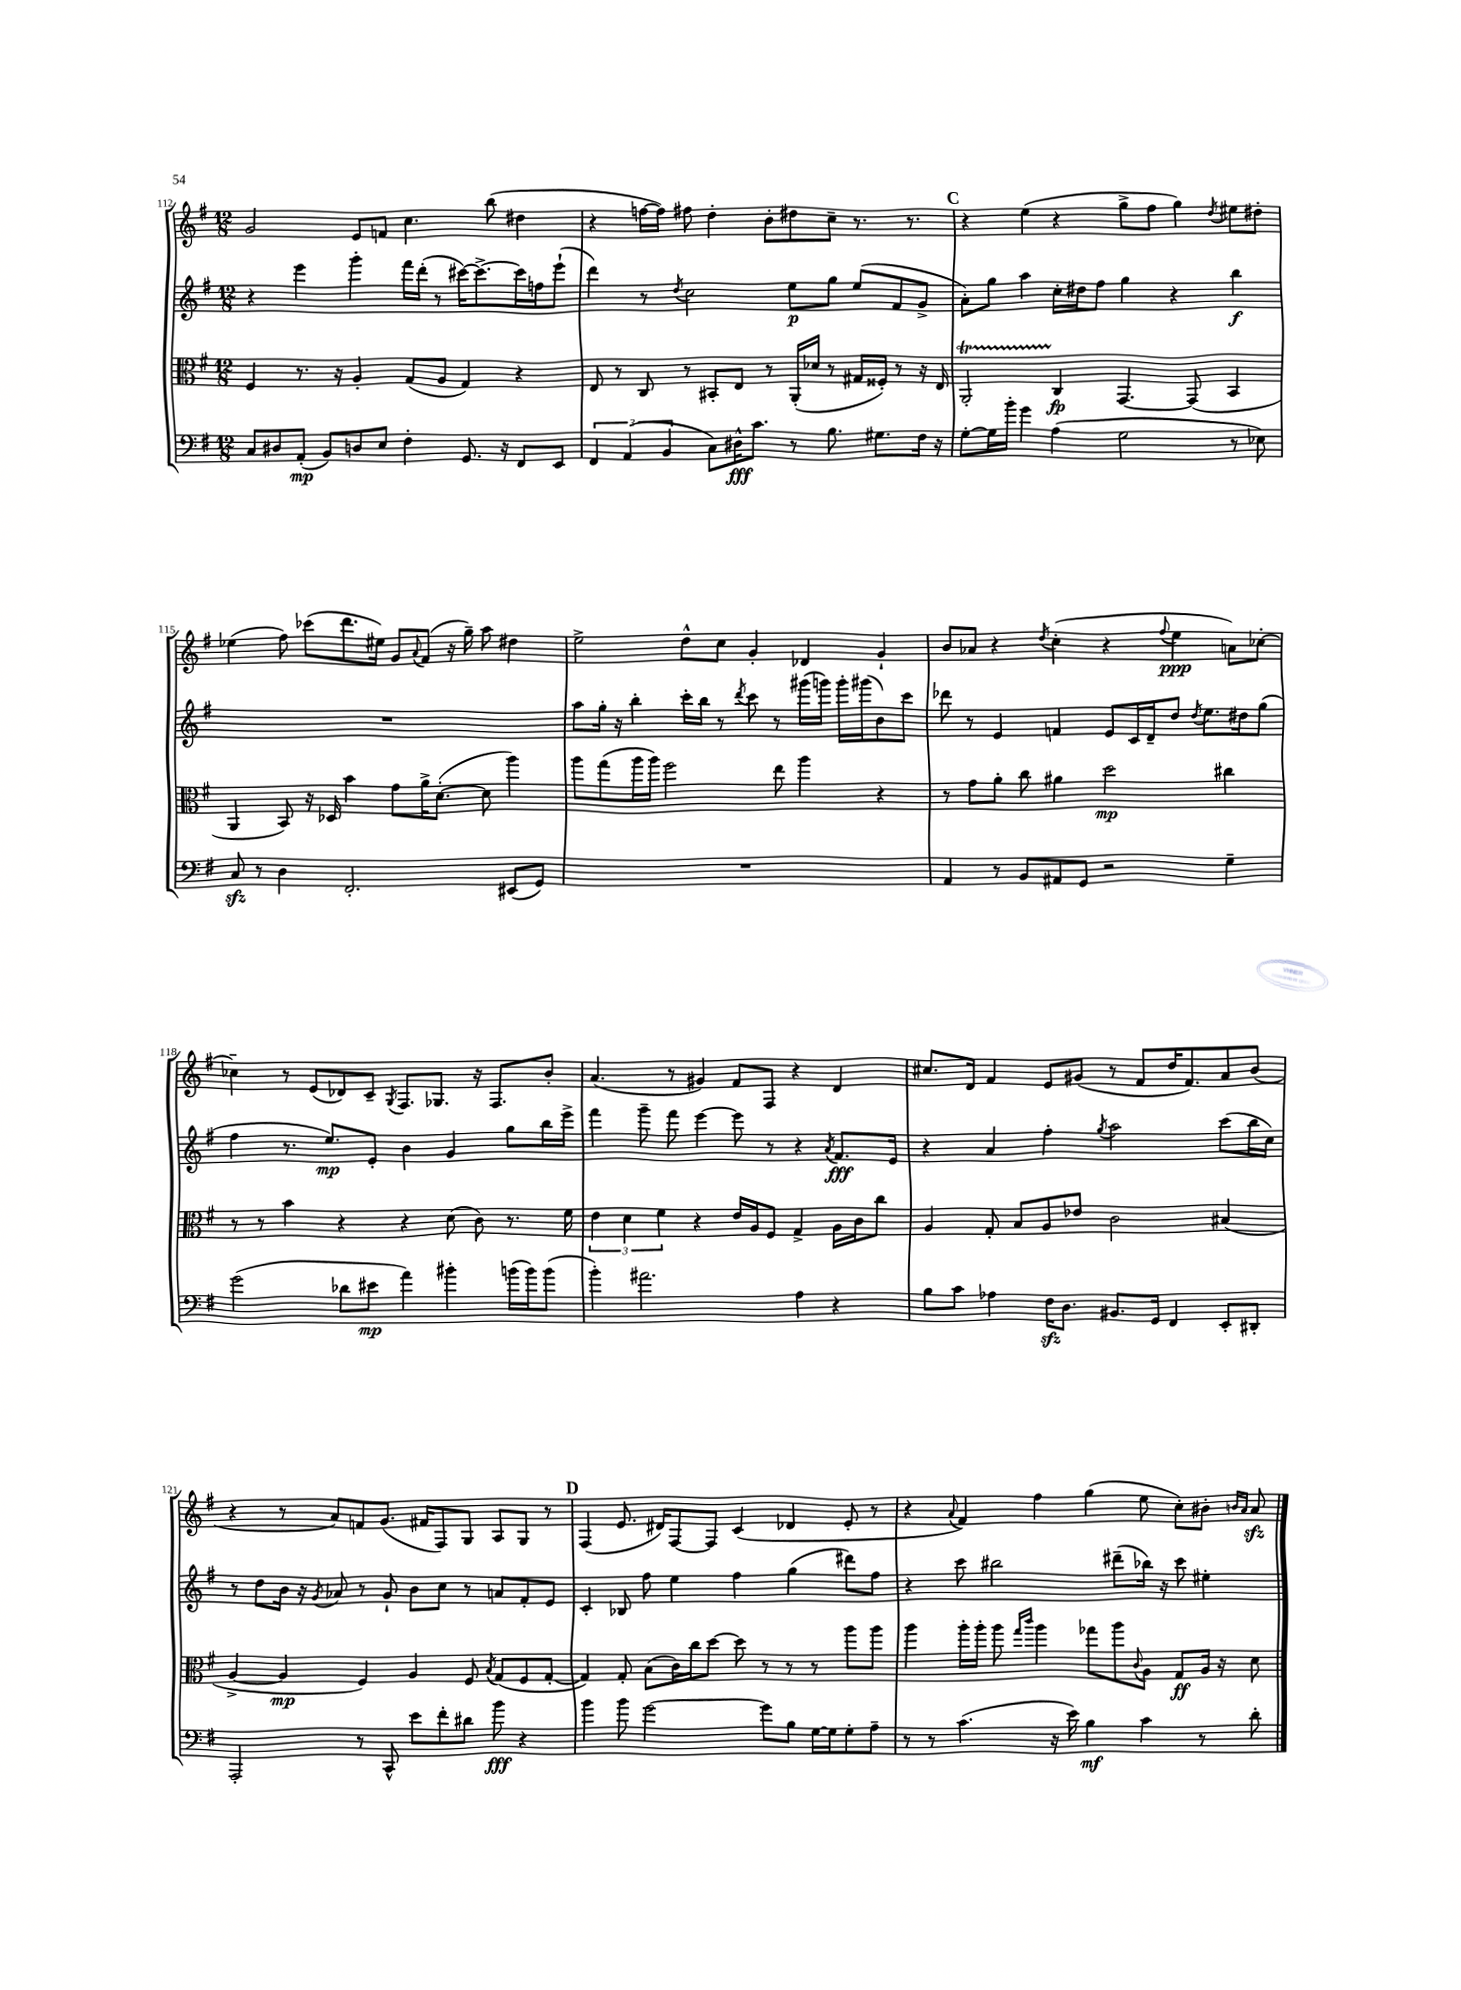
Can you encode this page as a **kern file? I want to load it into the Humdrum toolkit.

**kern	**kern	**kern	**kern
*staff4	*staff3	*staff2	*staff1
*clefF4	*clefC3	*clefG2	*clefG2
*k[f#]	*k[f#]	*k[f#]	*k[f#]
*M12/8	*M12/8	*M12/8	*M12/8
8C	4F#	4r	2g
8D#	.	.	.
(8AA'	8.r	4eee	.
8BB)	.	.	.
.	16r	.	.
8D	4A'	4ggg'	8e
8E	.	.	8f
4F#'	(8G	16fff#	4.cc
.	.	(16ddd'	.
.	8A	8r	.
8.GG	4G)	[16ccc#)	.
.	.	8.ccc#^_	.
.	.	.	(8bb
16r	.	.	.
8FF#	4r	16ccc#]	4dd#
.	.	16ff	.
8EE	.	(8eee`	.
=	=	=	=
6FF#	8E	4ddd)	4r
.	8r	.	.
(6AA	.	.	.
.	8C	8r	[16ff
.	.	.	16ff])
6BB	.	.	.
.	.	8qdd	.
.	8r	2cc	8ff#
8C)	8BB#'	.	4dd'
16D#^^	8E	.	.
8.c	.	.	.
.	8r	.	8b'
8r	(16AA'	8ee	8dd#
.	16d-	.	.
8.B	8r	8gg	8cc~
.	16G#	(8ee	8.r
8.G#	16F##')	.	.
.	8r	8f#	.
.	.	.	8.r
16F#	16r	8g^	.
16r	16E	.	.
=	=	=	=
[8G'	2AA'	8a')	4r
16G]	.	8gg	.
16b'	.	.	.
4g	.	4aa	(4ee
(4A	4C	16cc'	4r
.	.	16dd#	.
.	.	8ff#	.
2G	[4.GG	4gg	8gg^
.	.	.	8ff#
.	.	4r	4gg)
.	(8GG]	.	.
.	.	.	8qdd
8r	4BB	4bb	8ee#
8E-)	.	.	8dd#'
=	=	=	=
8C	4AA	1.r	(4ee-
8r	.	.	.
4D	8BB)	.	8ff#)
.	16r	.	(8ccc-
.	16D-	.	.
2.FF#'	4b	.	8.ddd
.	.	.	16ee#)
.	8g	.	8g
.	.	.	8qqa
.	16a^	.	(8f#
.	([8.d'	.	.
.	.	.	16r
.	.	.	16gg~)
.	8d]	.	8aa
(8EE#	4aa)	.	4dd#
8GG)	.	.	.
=	=	=	=
1.r	8aa	8aa	2ee^
.	(8gg	16gg'	.
.	.	16r	.
.	16aa	4bb'	.
.	16aa)	.	.
.	2ff#	.	.
.	.	16ccc'	8dd^^
.	.	16bb	.
.	.	8r	8cc
.	.	8qddd	.
.	.	8ccc	4g'
.	8ee	8r	.
.	4aa	(16ggg#	4d-
.	.	16ggg)	.
.	.	16ggg'	.
.	.	(16ggg#	.
.	4r	8b)	4g`
.	.	8ccc	.
=	=	=	=
4AA	8r	8ddd-	8b
.	8g	8r	8a-
8r	8a'	4e	4r
8BB	8cc	.	.
.	.	.	8qdd
8AA#	4a#	4f	(4cc'
8GG	.	.	.
2r	2dd	8e	4r
.	.	16c	.
.	.	16d~	.
.	.	.	8qqff#
.	.	8dd	4ee
.	.	8qdd	.
.	.	8.ee	.
4G~	4cc#	.	8a)
.	.	16dd#	.
.	.	(8gg	[8cc-'
=	=	=	=
(2g	8r	4ff#	4cc-~]
.	8r	.	.
.	4b	8.r	8r
.	.	.	(8e
.	.	8.ee)	.
8d-	4r	.	8d-)
8e#	.	8e'	8c~
.	.	.	8qG
4a)	4r	4b	8.F#
.	.	.	8.G-
4b#'	(8d	4g	.
.	8c)	.	16r
.	.	.	8.F#
(16b	8.r	8gg	.
16b)	.	.	.
(8b	.	16bb	8b'
.	16f#	16eee^	.
=	=	=	=
4b')	6e	4fff#	(4.a
.	6d	.	.
2.a#	.	8ggg~	.
.	6f#	.	.
.	.	8fff#	8r
.	4r	[4eee	4g#)
.	16e	8eee]	8f#
.	16A	.	.
.	8F#	8r	8F#
4A	4G^	4r	4r
.	.	8qa	.
4r	16A	8.f#	4d
.	16c	.	.
.	8cc	.	.
.	.	16e	.
=	=	=	=
8B	4A	4r	8.cc#
8c	.	.	.
.	.	.	16d
4A-	8G'	4a	4f#
.	8B	.	.
16F#	8A	4ff#'	8e
8.D	.	.	.
.	8e-	.	(8g#
.	.	8qgg	.
8.BB#	2c	2aa	8r
.	.	.	8f#
16GG	.	.	.
4FF#	.	.	16dd
.	.	.	8.f#)
8EE'	(4B#	(8ccc	8a
8DD#'	.	16bb	(8b
.	.	16cc)	.
=	=	=	=
2AAA'	[4A^	8r	4r
.	.	8dd	.
.	4A]	16b	8r
.	.	16r	.
.	.	8qg	.
.	.	8a-	8a)
8r	4F#)	8r	8f
8CC^^	.	8g`	(8.g
8e	4A	8b	.
.	.	.	16f#
8f#'	.	8cc	8F#)
8d#	8F#	8r	8G
.	8qB	.	.
8b	(8G	8a	8A
4r	8F#	8f#'	8G
.	[8G'	8e	8r
=	=	=	=
4b	4G])	4c'	(4F#
8b	8G'	8B-	8.e
[2g	(8B	8ff#	.
.	.	.	16d#)
.	16c)	4ee	[8F#
.	16cc	.	.
.	[8dd	.	8F#]
.	8dd]	4ff#	(4c
8g]	8r	.	.
8B	8r	(4gg	4d-
[16G	8r	.	.
16G]	.	.	.
8G'	8aa	8ddd#)	8e'
8A~	8aa	8ff#	8r
=	=	=	=
8r	4aa	4r	4r
8r	.	.	.
.	.	.	8qqa
(4.c	16aa'	8ccc	4f#)
.	16aa'	.	.
.	8aa	2bb#	.
.	16qqgg	.	.
.	16qqccc	.	.
.	4aa	.	4ff#
16r	.	.	.
16e)	.	.	.
4B	8gg-	.	(4gg
.	8aa	(8ddd#~	.
.	8qqc	.	.
4c	8A	16bb-)	8ee
.	.	16r	.
.	8G	8ccc	8cc')
8r	16A	4ee#'	8b#'
.	16r	.	.
.	.	.	16qqb
.	.	.	16qqa
8d'	8d	.	8a
==	==	==	==
*-	*-	*-	*-
